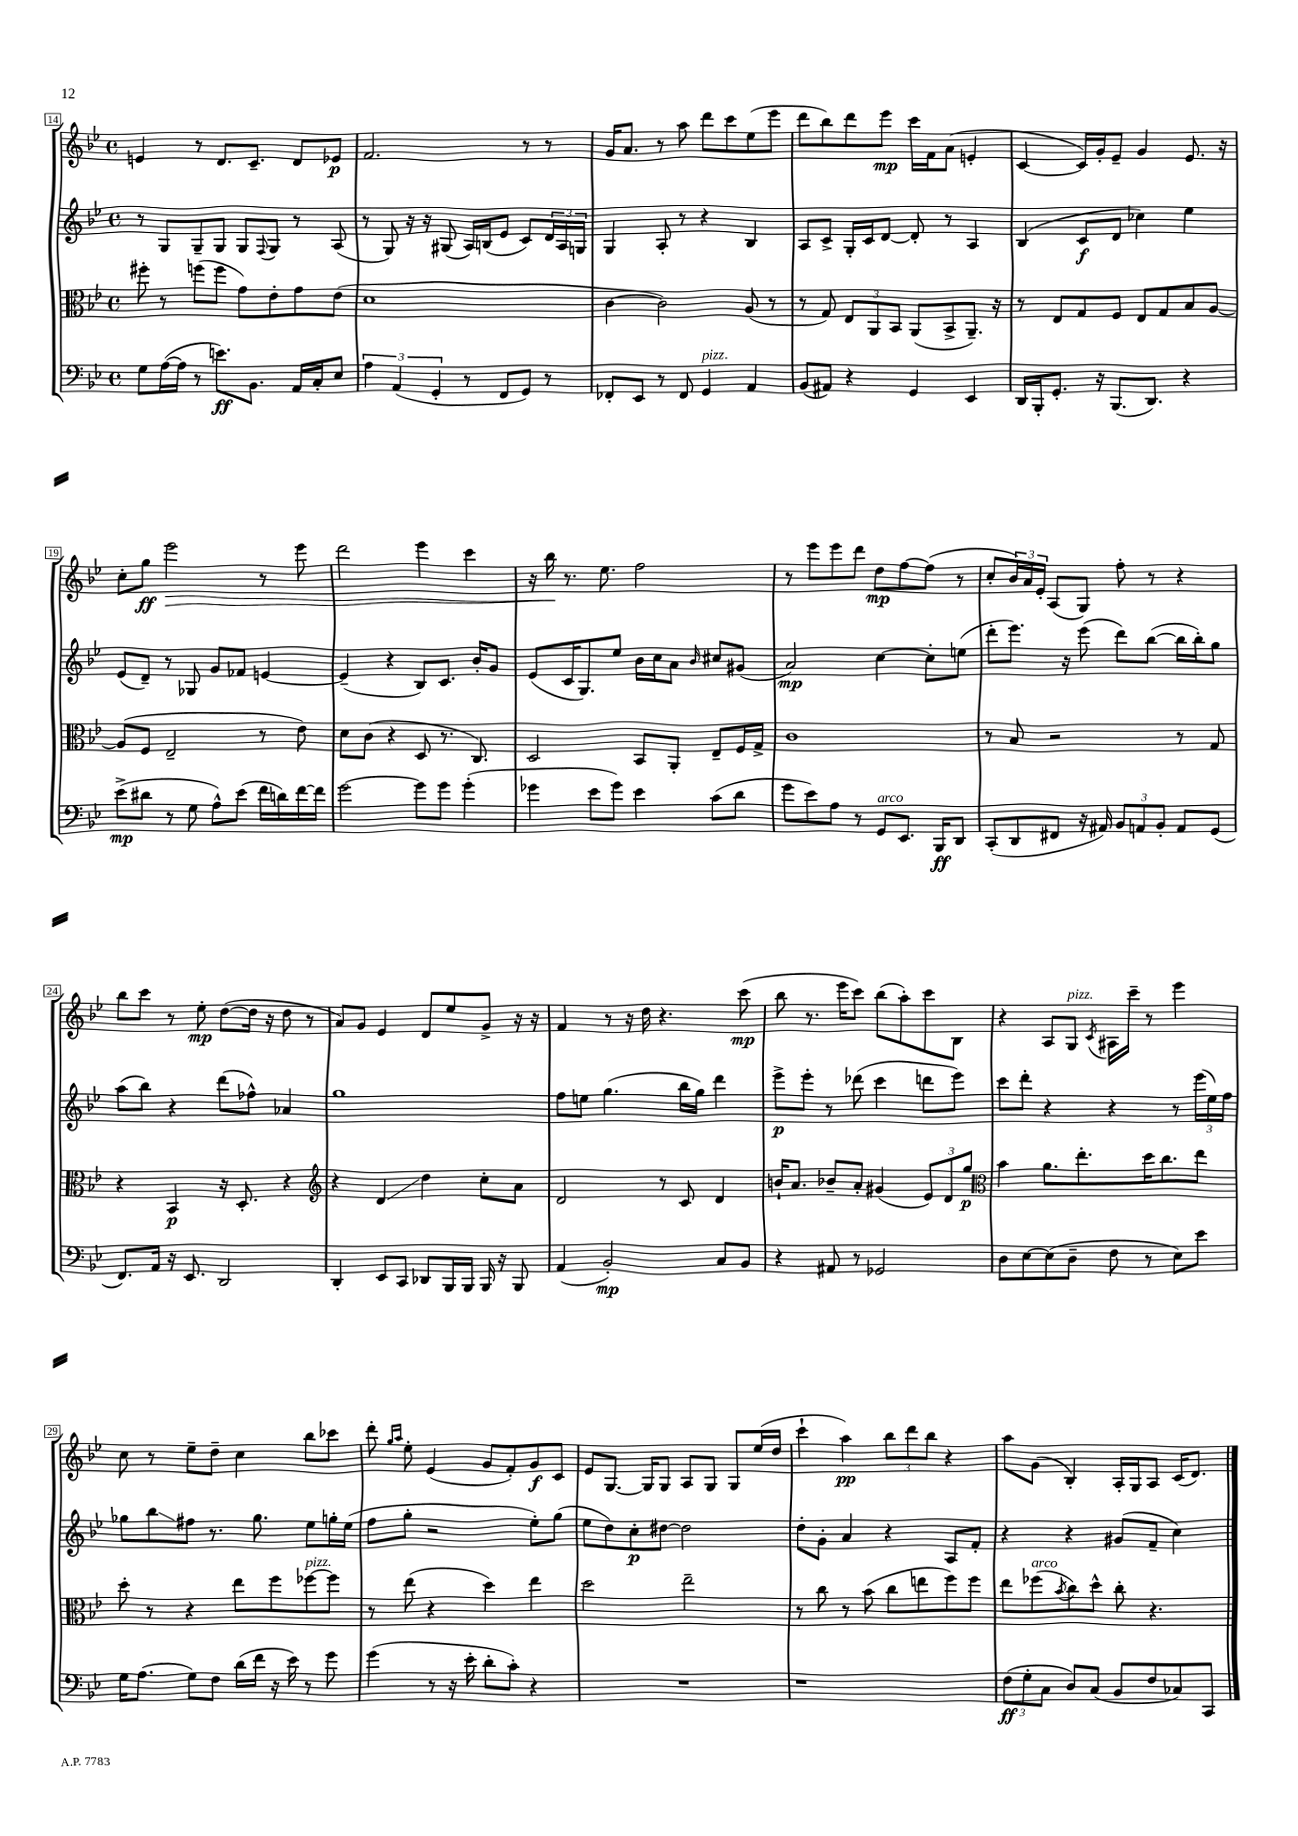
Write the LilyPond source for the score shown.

<<
\new StaffGroup <<
\new Staff = "s0" {
    \clef treble \key bes \major \defaultTimeSignature \time 4/4
    e'4 r8 d'8. c'8.-- d'8 ees'8\p |
    f'2. r8 r8 |
    g'16 a'8. r8 a''8 d'''8 c'''8 ees''8( ees'''8 |
    d'''8 bes''8) d'''8 ees'''8\mp c'''16 f'16 a'8( e'4-. |
    c'4~ c'16) g'16-. ees'8-- g'4 ees'8. r16 |
    c''8-. g''8\ff ees'''2\> r8 ees'''8 |
    d'''2 ees'''4 c'''4 |
    r16 bes''16\! r8. ees''8. f''2 |
    r8 ees'''8 ees'''8 d'''8 d''8\mp f''8~ f''8( r8 |
    c''8-. \tuplet 3/2 { bes'16) a'16 ees'16-. } a8( g8) f''8-. r8 r4 |
    bes''8 c'''8 r8 ees''8-.\mp d''8~( d''16 r16 d''8 r8 |
    a'8) g'8 ees'4 d'8 ees''8 g'8-> r16 r16 |
    f'4 r8 r16 d''16 r4. c'''8\mp( |
    bes''8 r8. ees'''16 c'''8) bes''8( a''8-.) c'''8 bes8 |
    r4 a8 g8^\markup { \italic "pizz." } \acciaccatura { c'8 } ais16 c'''16-- r8 ees'''4 |
    c''8 r8 ees''8-- d''8-- c''4 bes''8 ces'''8 |
    d'''8-. \grace { g''16 a''16 } ees''8-. ees'4( g'8 f'8-.) g'8\f c'8 |
    ees'8 g8.~ g16 g8 a8 g8 g8 ees''16( d''16 |
    c'''4-! a''4\pp) \tuplet 3/2 { bes''8 d'''8 bes''8 } r4 |
    a''8 g'8( bes4-.) a16-. g16 a8 c'16( d'8.) \bar "|." |
}
\new Staff = "s1" {
    \clef treble \key bes \major \defaultTimeSignature \time 4/4
    r8 g8 g8-- g8 g8 \appoggiatura { f8 } g8 r8 a8( |
    r8 g8) r16 r16 gis8( a16) b16( ees'8 c'8) \tuplet 3/2 { d'16 a16 g16 } |
    g4 a8-. r8 r4 bes4 |
    a8 c'8-> g16-. c'16 d'8~ d'8-. r8 a4 |
    bes4( c'8\f d'8 ces''4) ees''4 |
    ees'8( d'8--) r8 ges8 g'8 fes'8 e'4~ |
    e'4--( r4 bes8) c'8. bes'16-. g'8 |
    ees'8( c'16 g8.) ees''8 bes'16 c''16 a'8 \grace { bes'16 } cis''8 gis'8( |
    a'2\mp) c''4~ c''8-. e''8( |
    d'''8-. ees'''8.) r16 ees'''8( d'''8) bes''8~( bes''16 bes''16-.) g''8 |
    a''8( bes''8) r4 d'''8( fes''8-^) aes'4 |
    g''1 |
    f''8 e''8 g''4.( bes''16 g''16) d'''4 |
    ees'''8->\p ees'''8-. r8 des'''8( c'''4 d'''8 ees'''8) |
    c'''8 d'''8-. r4 r4 r8 \tuplet 3/2 { ees'''16( ees''16) f''16 } |
    ges''8 bes''8\glissando fis''8 r8. ges''8. ees''8 g''16-. ees''16( |
    f''8 g''8-. r2 ees''8-.) g''8( |
    ees''8 d''8) c''8-.\p dis''8~ dis''2 |
    d''8-. g'8-. a'4 r4 a8 f'8-. |
    r4 r4 gis'8( f'8-- c''4) \bar "|." |
}
\new Staff = "s2" {
    \clef alto \key bes \major \defaultTimeSignature \time 4/4
    fis''8-. r8 f''8( f''8 g'8) ees'8-. g'8 ees'8( |
    d'1 |
    c'4~ c'2) a8( r8 |
    r8 g8) \tuplet 3/2 { ees8 a,8 bes,8 } a,8( bes,8-> a,8.--) r16 |
    r8 ees8 g8 f8 ees8 g8 bes8 a8~ |
    a8( f8 ees2-- r8 ees'8) |
    d'8 c'8( r4 d8 r8. c8.) |
    d2 bes,8 a,8-. ees8-- f16 g16-> |
    c'1 |
    r8 bes8 r2 r8 g8 |
    r4 bes,4\p r16 d8.-. r4 |
    \clef treble r4 d'4\glissando d''4 c''8-. a'8 |
    d'2 r8 c'8 d'4 |
    b'16-! a'8. bes'8-- a'8-. gis'4( \tuplet 3/2 { ees'8) d'8 g''8\p } |
    \clef alto bes'4 a'8. ees''8.-. d''16 c''8. ees''8 |
    d''8-. r8 r4 ees''8 f''8 fes''8~^\markup { \italic "pizz." } fes''8 |
    r8 ees''8( r4 d''4) ees''4 |
    d''2 ees''2-- |
    r8 c''8 r8 bes'8( c''8 e''8 f''8) f''8 |
    ees''8 fes''8^\markup { \italic "arco" }( \acciaccatura { bes'8 } c''8) d''8-^ c''8-. r4. \bar "|." |
}
\new Staff = "s3" {
    \clef bass \key bes \major \defaultTimeSignature \time 4/4
    g8 a16~( a16 r8 e'8.\ff) bes,8. a,16 c16-. ees8 |
    \tuplet 3/2 { a4 a,4( g,4-. } r8 f,8 g,8) r8 |
    fes,8-. ees,8 r8 fes,8 g,4^\markup { \italic "pizz." } a,4 |
    bes,8( ais,8) r4 g,4 ees,4 |
    d,16 bes,,16-. g,8.-. r16 bes,,8.( d,8.) r4 |
    ees'8->\mp( dis'8 r8 g8 a8-^) ees'8( f'16 d'16) f'16~ f'16 |
    g'2~ g'8 g'8 g'4-.( |
    ges'4 ees'8 ges'8) ees'4 c'8( d'8 |
    g'8 ees'8) a8 r8 g,8^\markup { \italic "arco" } ees,8. bes,,16\ff d,8 |
    c,8-.( d,8 fis,8 r16 ais,16) \tuplet 3/2 { bes,8 a,8 bes,8-. } a,8 g,8( |
    f,8.) a,16 r16 ees,8. d,2 |
    d,4-. ees,8 c,8 des,8 bes,,16 bes,,16 bes,,16 r16 bes,,8 |
    a,4( bes,2-.\mp) c8 bes,8 |
    r4 ais,8 r8 ges,2 |
    d8 ees8~ ees8( d8-- f8 r8 ees8) ees'8 |
    g16 a8.( g8) f8 d'16( f'16 r16 ees'16) r8 g'8 |
    g'4( r8 r16 ees'16-. d'8-. c'8-.) r4 |
    R1 |
    r1 |
    \tuplet 3/2 { f8\ff( g8-. c8 } d8) c8( bes,8 f8 ces8) c,8 \bar "|." |
}
>>
>>
\layout { \context { \Score currentBarNumber = #14 \override BarNumber.stencil = #(make-stencil-boxer 0.1 0.3 ly:text-interface::print) } }
